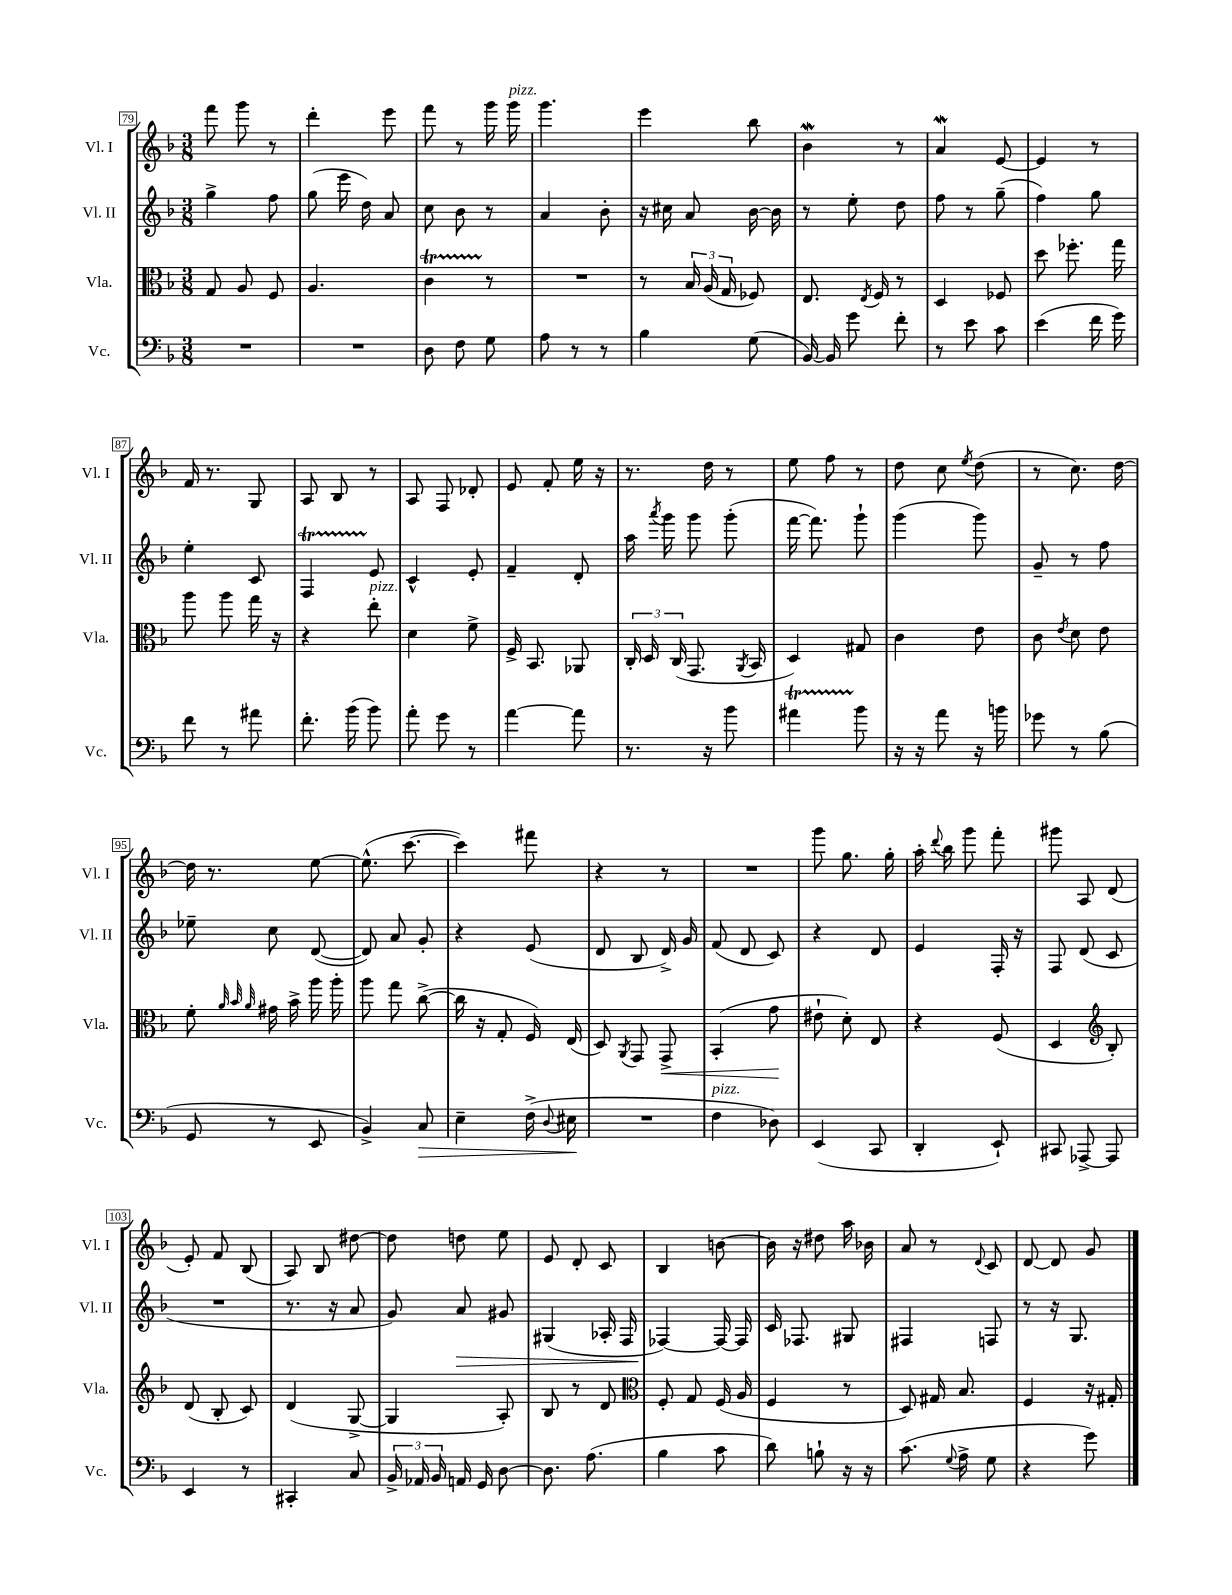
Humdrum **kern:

**kern	**dynam	**kern	**dynam	**kern	**dynam	**kern
*part4	*part4	*part3	*part3	*part2	*part2	*part1
*staff4	*staff4	*staff3	*staff3	*staff2	*staff2	*staff1
*I"Vc.	*	*I"Vla.	*	*I"Vl. II	*	*I"Vl. I
*I'Vc.	*	*I'Vla.	*	*I'Vl. II	*	*I'Vl. I
*clefF4	*	*clefC3	*	*clefG2	*	*clefG2
*k[b-]	*	*k[b-]	*	*k[b-]	*	*k[b-]
*M3/8	*	*M3/8	*	*M3/8	*	*M3/8
=79	=79	=79	=79	=79	=79	=79
4.r	.	8G/	.	4gg^\	.	8fff\
.	.	8A/	.	.	.	8ggg\
.	.	8F/	.	8ff\	.	8r
=80	=80	=80	=80	=80	=80	=80
4.r	.	4.A/	.	(8gg\	.	4ddd'\
.	.	.	.	16eee\	.	.
.	.	.	.	16dd\)	.	.
.	.	.	.	8a/	.	8eee\
=81	=81	=81	=81	=81	=81	=81
8D\	.	4cT\	.	8cc\	.	8fff\
8F\	.	.	.	8b-\	.	8r
8G\	.	8r	.	8r	.	16ggg\
!	!	!	!	!	!	!LO:TX:a:i:t=pizz.
.	.	.	.	.	.	16ggg\
=82	=82	=82	=82	=82	=82	=82
8A\	.	4.r	.	4a/	.	4.ggg\
8r	.	.	.	.	.	.
8r	.	.	.	8b-'\	.	.
=83	=83	=83	=83	=83	=83	=83
4B-\	.	8r	.	16r	.	4eee\
.	.	.	.	16cc#X\	.	.
.	.	24B-/	.	8a/	.	.
.	.	(24A/	.	.	.	.
.	.	24G/	.	.	.	.
(8G\	.	8F-X/)	.	[16b-\	.	8bb-\
.	.	.	.	16b-\]	.	.
=84	=84	=84	=84	=84	=84	=84
[16BB-/)	.	8.E/	.	8r	.	4b-w\
16BB-/]	.	.	.	.	.	.
8g\	.	.	.	8ee'\	.	.
.	.	8qE/	.	.	.	.
.	.	16F/	.	.	.	.
8f'\	.	8r	.	8dd\	.	8r
=85	=85	=85	=85	=85	=85	=85
8r	.	4D/	.	8ff\	.	4aW/
8e\	.	.	.	8r	.	.
8c\	.	8F-X/	.	(8gg~\	.	[8e/
=86	=86	=86	=86	=86	=86	=86
(4e\	.	8dd\	.	4ff\)	.	4e/]
.	.	8.ff-X'\	.	.	.	.
16f\	.	.	.	8gg\	.	8r
16g\)	.	16gg\	.	.	.	.
!!LO:LB:g=z
=87	=87	=87	=87	=87	=87	=87
8f\	.	8aa\	.	4ee'\	.	16f/
.	.	.	.	.	.	8.r
8r	.	8aa\	.	.	.	.
8a#X\	.	16gg\	.	8c/	.	8G/
.	.	16r	.	.	.	.
=88	=88	=88	=88	=88	=88	=88
8.f'\	.	4r	.	4FT/	.	8A/
.	.	.	.	.	.	8B-/
(16b-\	.	.	.	.	.	.
!	!	!LO:TX:a:i:t=pizz.	!	!	!	!
8b-\)	.	8ee'\	.	8e/	.	8r
=89	=89	=89	=89	=89	=89	=89
8a'\	.	4d\	.	4c^^/	.	8A/
8g\	.	.	.	.	.	8F/
8r	.	8f^\	.	8e'/	.	8d-X'/
=90	=90	=90	=90	=90	=90	=90
[4a\	.	16F^/	.	4f~/	.	8e/
.	.	8.BB-/	.	.	.	.
.	.	.	.	.	.	8f'/
8a\]	.	8AA-X/	.	8d'/	.	16ee\
.	.	.	.	.	.	16r
=91	=91	=91	=91	=91	=91	=91
8.r	.	24C'/	.	16aa\	.	8.r
.	.	24D/	.	.	.	.
.	.	.	.	8qaaa/	.	.
.	.	.	.	16ggg\	.	.
.	.	(24C/	.	.	.	.
.	.	8.GG/	.	8ggg\	.	.
16r	.	.	.	.	.	16dd\
8b-\	.	.	.	(8ggg'\	.	8r
.	.	8qAA/	.	.	.	.
.	.	16BB-/	.	.	.	.
=92	=92	=92	=92	=92	=92	=92
4a#Xt\	.	4D/)	.	[16fff\	.	8ee\
.	.	.	.	8.fff\])	.	.
.	.	.	.	.	.	8ff\
8b-\	.	8G#X/	.	8ggg`\	.	8r
=93	=93	=93	=93	=93	=93	=93
16r	.	4c\	.	(4ggg\	.	8dd\
16r	.	.	.	.	.	.
8a\	.	.	.	.	.	8cc\
.	.	.	.	.	.	8qee/
16r	.	8e\	.	8ggg\)	.	(8dd\
16bn\	.	.	.	.	.	.
=94	=94	=94	=94	=94	=94	=94
8g-X\	.	8c\	.	8g~/	.	8r
.	.	8qe/	.	.	.	.
8r	.	8d\	.	8r	.	8.cc\)
(8B-\	.	8e\	.	8ff\	.	.
.	.	.	.	.	.	[16dd\
!!LO:LB:g=z
=95	=95	=95	=95	=95	=95	=95
8GG/	.	8f'\	.	8ee-X~\	.	16dd\]
.	.	.	.	.	.	8.r
.	.	32qqa/	.	.	.	.
.	.	32qqb-/	.	.	.	.
.	.	32qqa/	.	.	.	.
8r	.	16g#X\	.	8cc\	.	.
.	.	16b-^\	.	.	.	.
8EE/	.	16aa\	.	([8d/	.	[8ee\
.	.	16aa'\	.	.	.	.
=96	=96	=96	=96	=96	=96	=96
4BB-^/)	.	8aa\	.	8d/])	.	(8.ee^^\]
.	.	8gg\	.	8a/	.	.
.	.	.	.	.	.	[8.ccc\
!	!LO:HP:b	!	!	!	!	!
8C/	>	([8cc^\	.	8g'/	.	.
=97	=97	=97	=97	=97	=97	=97
4E~\	.	16cc\]	.	4r	.	4ccc\])
.	.	16r	.	.	.	.
.	.	8G'/	.	.	.	.
(16F^\	.	16F/)	.	(8e/	.	8fff#X\
8qqD/	.	.	.	.	.	.
16E#X\	.	(16E/	.	.	.	.
.	]	.	.	.	.	.
=98	=98	=98	=98	=98	=98	=98
4.r	.	8D/)	.	8d/	.	4r
.	.	8qAA/	.	.	.	.
.	.	8GG/	.	8B-/	.	.
!	!	!	!LO:HP:b	!	!	!
.	.	8GG^/	<	16d^/)	.	8r
.	.	.	.	16g/	.	.
=99	=99	=99	=99	=99	=99	=99
!LO:TX:a:i:t=pizz.	!	!	!	!	!	!
4F\	.	(4BB-'/	.	(8f/	.	4.r
.	.	.	.	8d/	.	.
8D-X\)	.	8g\	.	8c/)	.	.
.	.	.	[	.	.	.
=100	=100	=100	=100	=100	=100	=100
(4EE/	.	8e#X`\	.	4r	.	8ggg\
.	.	8d'\)	.	.	.	8.gg\
8CC/	.	8E/	.	8d/	.	.
.	.	.	.	.	.	16gg'\
=101	=101	=101	=101	=101	=101	=101
4DD'/	.	4r	.	4e/	.	16aa'\
.	.	.	.	.	.	8qqddd/
.	.	.	.	.	.	16bb-\
.	.	.	.	.	.	8ggg\
8EE`/)	.	(8F/	.	16F'/	.	8fff'\
.	.	.	.	16r	.	.
=102	=102	=102	=102	=102	=102	=102
8CC#X/	.	4D/	.	8F/	.	8ggg#X\
[8AAA-X^/	.	.	.	(8d/	.	8A/
*	*	*clefG2	*	*	*	*
8AAA-/]	.	8B-'/)	.	8c/	.	(8d/
!!LO:LB:g=z
=103	=103	=103	=103	=103	=103	=103
4EE/	.	(8d/	.	4.r	.	8e'/)
.	.	8B-'/	.	.	.	8f/
8r	.	8c/)	.	.	.	(8B-/
=104	=104	=104	=104	=104	=104	=104
4CC#X'/	.	(4d/	.	8.r	.	8A/)
.	.	.	.	.	.	8B-/
.	.	.	.	16r	.	.
8C/	.	[8G^/	.	8a/	.	[8dd#X\
=105	=105	=105	=105	=105	=105	=105
24BB-^/	.	4G/]	.	8g/)	.	8dd#\]
24AA-X/	.	.	.	.	.	.
24BB-/	.	.	.	.	.	.
!	!	!	!	!	!LO:HP:b	!
16AAn/	.	.	.	8a/	>	8ddn\
16GG/	.	.	.	.	.	.
[8D\	.	8A'/)	.	8g#X/	.	8ee\
=106	=106	=106	=106	=106	=106	=106
8.D\]	.	8B-/	.	(4G#X/	.	8e/
.	.	8r	.	.	.	8d'/
(8.A\	.	.	.	.	.	.
.	.	8d/	.	16A-X'/	.	8c/
.	.	.	.	16F/	.	.
=107	=107	=107	=107	=107	=107	=107
*	*	*clefC3	*	*	*	*
4B-\	.	8F'/	.	[4F-X/)	.	4B-/
.	.	8G/	.	.	.	.
8c\	.	(16F/	.	16F-/_	]	[8bn\
.	.	16A/	.	16F-/]	.	.
=108	=108	=108	=108	=108	=108	=108
8d\)	.	4F/	.	16c/	.	16b\]
.	.	.	.	8.F-X/	.	16r
8Bn`\	.	.	.	.	.	8dd#X\
16r	.	8r	.	8G#X/	.	16aa\
16r	.	.	.	.	.	16b-X\
=109	=109	=109	=109	=109	=109	=109
(8.c\	.	8D/)	.	4F#X/	.	8a/
.	.	16G#X/	.	.	.	8r
8qqG/	.	.	.	.	.	.
16A^\	.	8.B-/	.	.	.	.
.	.	.	.	.	.	8qqd/
8G\	.	.	.	8Fn/	.	8c/
=110	=110	=110	=110	=110	=110	=110
4r	.	4F/	.	8r	.	[8d/
.	.	.	.	16r	.	8d/]
.	.	.	.	8.G/	.	.
8g\)	.	16r	.	.	.	8g/
.	.	16G#X'/	.	.	.	.
==	==	==	==	==	==	==
*-	*-	*-	*-	*-	*-	*-
